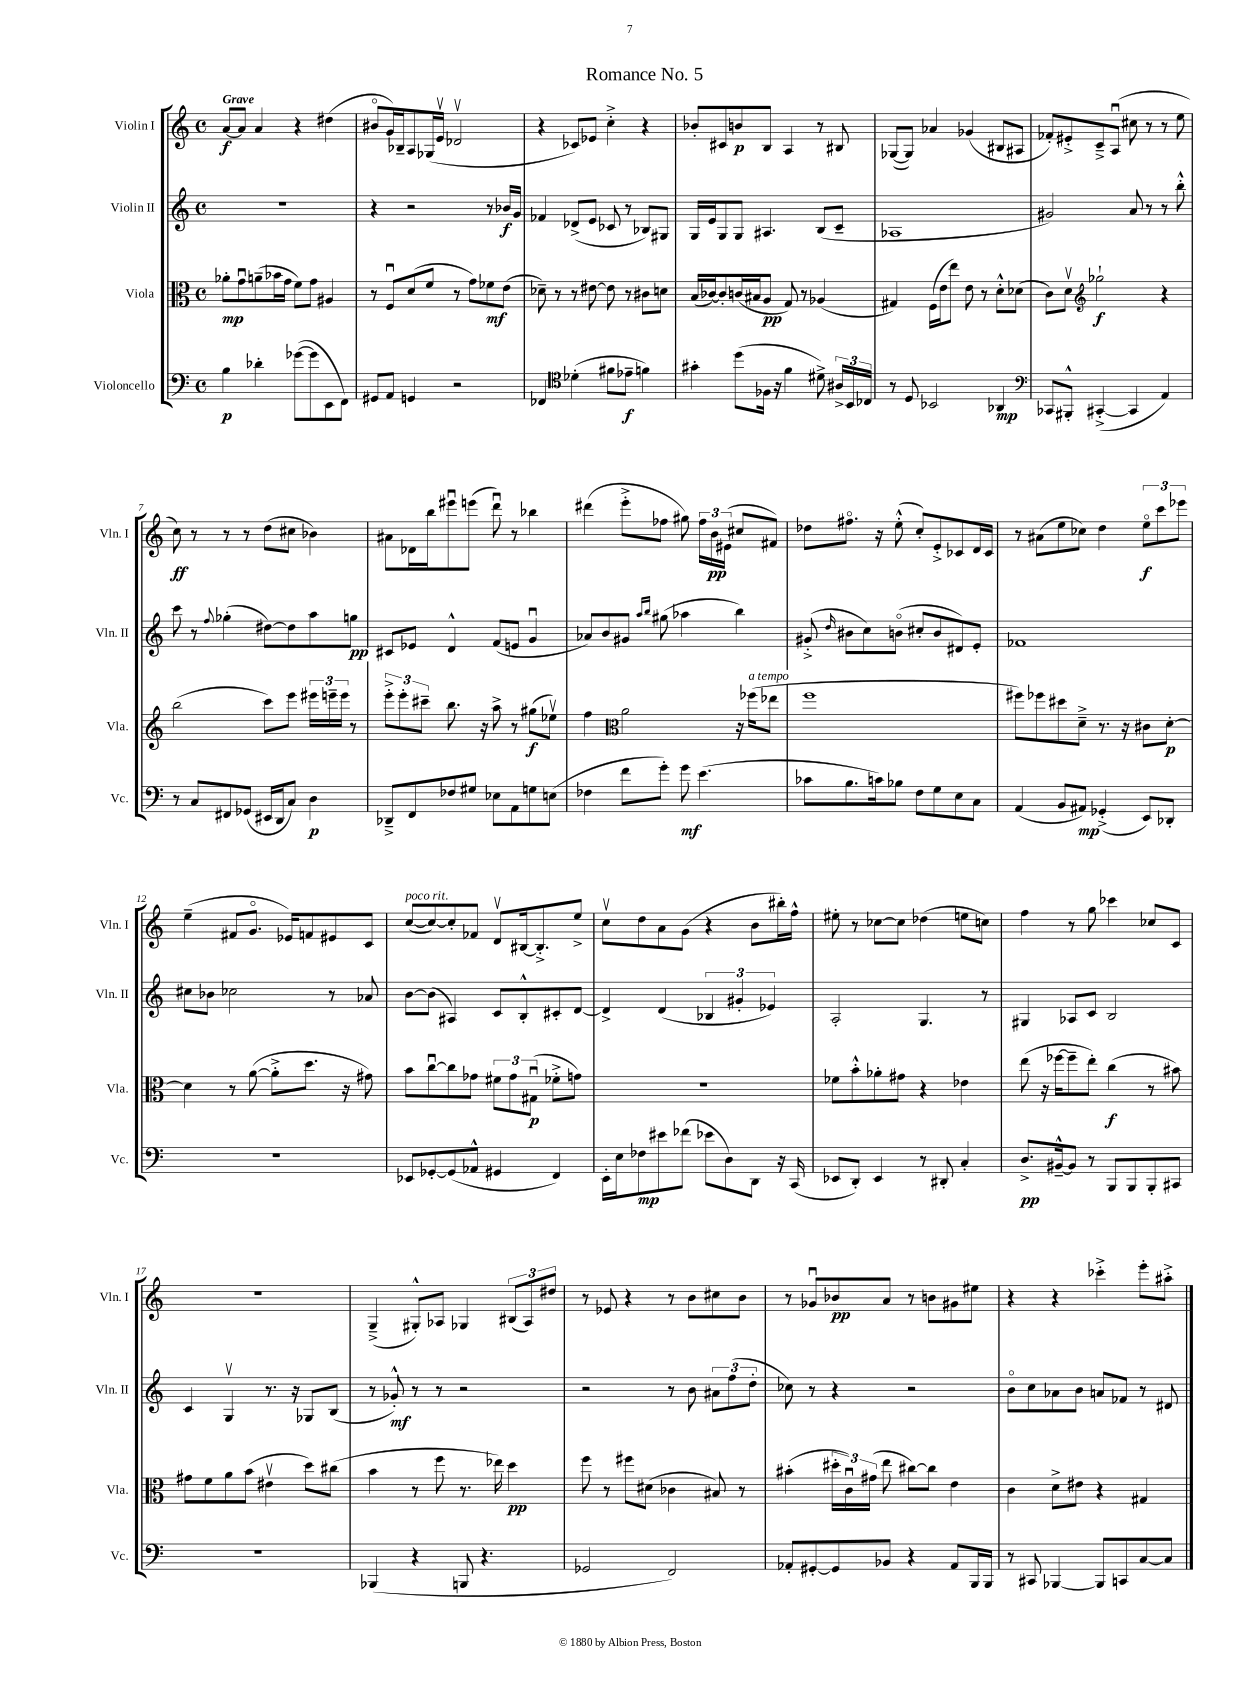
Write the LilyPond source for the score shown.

\header { title = "Romance No. 5" }
<<
\new StaffGroup <<
\new Staff = "s0" \with { instrumentName = "Violin I" shortInstrumentName = "Vln. I" } {
    \clef treble \key c \major \defaultTimeSignature \time 4/4 \tempo "Grave"
    \autoBeamOff a'8[~\f a'8] a'4 r4 dis''4( |
    bis'8[\flageolet g'16) bes16-- a8 ges16( e'16]\upbow des'2\upbow |
    r4 ces'8[) ees'8] c''4-.-> r4 |
    bes'8[-. cis'8 b'8\p b8] a4 r8 bis8 |
    ges8[~( ges8]) aes'4 ges'4( bis8[ ais8] |
    fes'8[-.) eis'8-.-> c'8---> a8]\downbow( cis''8 r8 r8 e''8 |
    c''8\ff) r8 r8 r8 d''8[( cis''8] bes'4) |
    ais'8[ des'16 b''16 eis'''8\downbow e'''8]( d'''8\downbow) r8 bes''4 |
    dis'''4( e'''8[-.-> fes''8] gis''8) \tuplet 3/2 { fes''16[ b'16\pp eis'16]( } cis''8[ fis'8]) |
    des''8[ fis''8.]\flageolet r16 e''8-.-^( c''8[-.) e'8-.-> ces'8 d'16 ces'16] |
    r8 ais'8[( e''8 ces''8]) d''4 \tuplet 3/2 { e''8[\flageolet\f c'''8 ees'''8] } |
    e''4--( fis'8[ g'8.]\flageolet ees'16[) f'8 eis'8 c'8] |
    c''8[~^\markup { \italic "poco rit." }( c''8~) c''8-. fes'8] d'8[\upbow bis16~ bis8.-.-> e''8]-> |
    c''8[\upbow d''8 a'8 g'8]( r4 b'8[ bis''16-.) f''16]-^ |
    eis''8-. r8 ces''8[~ ces''8] des''4( e''8[ c''8]) |
    f''4 r8 g''8 ces'''4 ces''8[ c'8] |
    R1 |
    g4--->( gis8[-.-^) aes8] ges4 \tuplet 3/2 { bis8[( aes8) dis''8] } |
    r8 ees'8 r4 r8 b'8[ cis''8 b'8] |
    r8 ges'8[\downbow bes'8\pp a'8] r8 b'8[ gis'8 eis''8] |
    r4 r4 ces'''4-.-> e'''8[-. ais''8]-.-> \bar "|." |
}
\new Staff = "s1" \with { instrumentName = "Violin II" shortInstrumentName = "Vln. II" } {
    \clef treble \key c \major \defaultTimeSignature \time 4/4
    \autoBeamOff R1 |
    r4 r2 r8 bes'16[\f g'16] |
    fes'4 des'8[->( e'8] ces'8 r8 bes8[) gis8] |
    g16[ e'16 g8 g8] ais4. b8[( c'8]-- |
    aes1 |
    gis'2) a'8 r8 r8 b''8-.-^ |
    c'''8 r8 \appoggiatura { f''8 } ges''4-.( dis''8[~) dis''8 a''8 g''8]\pp |
    cis'8[ ees'8] d'4-^ f'8[( e'8] g'4\downbow |
    aes'8[) b'8 gis'8] \grace { a''16[ b''16] } gis''8( aes''4 b''4) |
    gis'8-.->( \grace { d''16 } bis'8[ c''8) b'8]\flageolet( cis''8[-. b'8 dis'8) e'8]-. |
    fes'1 |
    cis''8[ bes'8] ces''2 r8 aes'8 |
    b'8[~ b'8]( ais4) c'8[ b8-.-^ cis'8-. d'8]~ |
    d'4-> d'4( \tuplet 3/2 { bes4 gis'4-. ees'4) } |
    a2-. g4. r8 |
    gis4 aes8[ c'8] b2 |
    c'4 g4\upbow r8. r16 ges8[ b8]( |
    r8 ges'8-.-^\mf) r8 r8 r2 |
    r2 r8 b'8 \tuplet 3/2 { ais'8[ f''8( d''8]-. } |
    ces''8) r8 r4 r2 |
    b'8[\flageolet c''8 aes'8 b'8] a'8[ fes'8] r8 dis'8 \bar "|." |
}
\new Staff = "s2" \with { instrumentName = "Viola" shortInstrumentName = "Vla." } {
    \clef alto \key c \major \defaultTimeSignature \time 4/4
    \autoBeamOff aes'8[-.\mp g'8\downbow a'8--( bes'16 g'16] f'8[) g'8] ais4 |
    r8 f8[\downbow d'8( f'8] r8 g'8[) fes'8\mf e'8]( |
    des'8--) r8 r8 eis'8~ eis'8 r8 cis'8[ d'8] |
    b16[( ces'16~) ces'8-. c'16( bis16 a8]\pp g8) r8 aes4( |
    gis4) f16[( e'16 e''8]) e'8 r8 d'8[-.-^ des'8]( |
    c'8[) d'8]\upbow \clef treble ges''2-!\f r4 |
    b''2( c'''8[) e'''8] \tuplet 3/2 { eis'''16[ e'''16-- e'''16] } r8 |
    \tuplet 3/2 { e'''8[-.-> e'''8-. cis'''8]-- } b''8. r16 a''8-> r8 gis''8[\f( ees''8]\upbow) |
    f''4 \clef alto a'2 r16 fes''16[^\markup { \italic "a tempo" }( ees''8] |
    f''1 |
    fis''8[) fes''8 dis''8 d'8]---> r8. r16 cis'8[ d'8]~-.\p |
    d'4 r8 a'8~( a'8[-.-> d''8.] r16 gis'8) |
    b'8[ c''8~\downbow c''8 ges'8] \tuplet 3/2 { fis'8[ ges'8 gis8]\downbow\p( } fes'8[-.-> g'8]) |
    r1 |
    fes'8[ b'8-.-^ aes'8-. gis'8] r4 ees'4 |
    e''8( r16 fes''16[~ fes''8-- e''8]-.) c''4\f( r8 bis'8) |
    gis'8[ f'8 a'8 b'8]( eis'4\upbow d''8[) cis''8]( |
    b'4 r8 f''8 r8. ees''16) d''4\pp |
    f''8 r8 fis''8[ dis'8]( ces'4 bis8) r8 |
    bis'4-.( \tuplet 3/2 { dis''16[-. c'16\downbow) gis'16]( } e''8 cis''8[~) cis''8] e'4 |
    c'4 d'8[-> eis'8] r4 gis4 \bar "|." |
}
\new Staff = "s3" \with { instrumentName = "Violoncello" shortInstrumentName = "Vc." } {
    \clef bass \key c \major \defaultTimeSignature \time 4/4
    \autoBeamOff b4\p des'4-. ges'8[~( ges'8 e,8 f,8]) |
    gis,8[ a,8] g,4 r2 |
    fes,4 \clef tenor des'4-.( fis'8[ ees'8]--\f f'4) |
    gis'4-. d''8[( fes16] r16 f'4 dis'8->) \tuplet 3/2 { ais16[-> b,16 ces16] } |
    r8 d8 bes,2 aes,4\mp |
    \clef bass ces,8[ bis,,8]-.-^ cis,4~-.->( cis,4 a,4) |
    r8 c8[ fis,8 ges,8]( eis,16[ d,16 c8]) d4\p |
    des,8[---> f,8 fes8 gis8] ees8[ a,8 g8 e8]( |
    fes4 f'8[ g'8]-.) g'8\mf e'4.( |
    ces'8[ b8. c'16) bes8] f8[ g8 e8 c8] |
    a,4( b,8[ ais,8]\mp) ges,4-.->( e,8[) des,8]-. |
    R1 |
    ees,8[ ges,8~-. ges,8( aes,8]-^ gis,4 f,4) |
    e,16[-. e16 fes8\mp eis'8 fes'8]( ees'8[ d8) d,8] r16 c,16( |
    ees,8[ d,8]-.) ees,4 r8 dis,8-. c4-. |
    d8.[->\pp bis,16~---^ bis,8] r8 b,,8[ b,,8 b,,8-. cis,8] |
    R1 |
    bes,,4( r4 b,,8 r4. |
    ges,2 f,2) |
    aes,8[-. gis,8~-. gis,8 bes,8] r4 aes,8[ b,,16 b,,16] |
    r8 cis,8 bes,,4~ bes,,8[ c,8 c8~ c8] \bar "|." |
}
>>
>>
